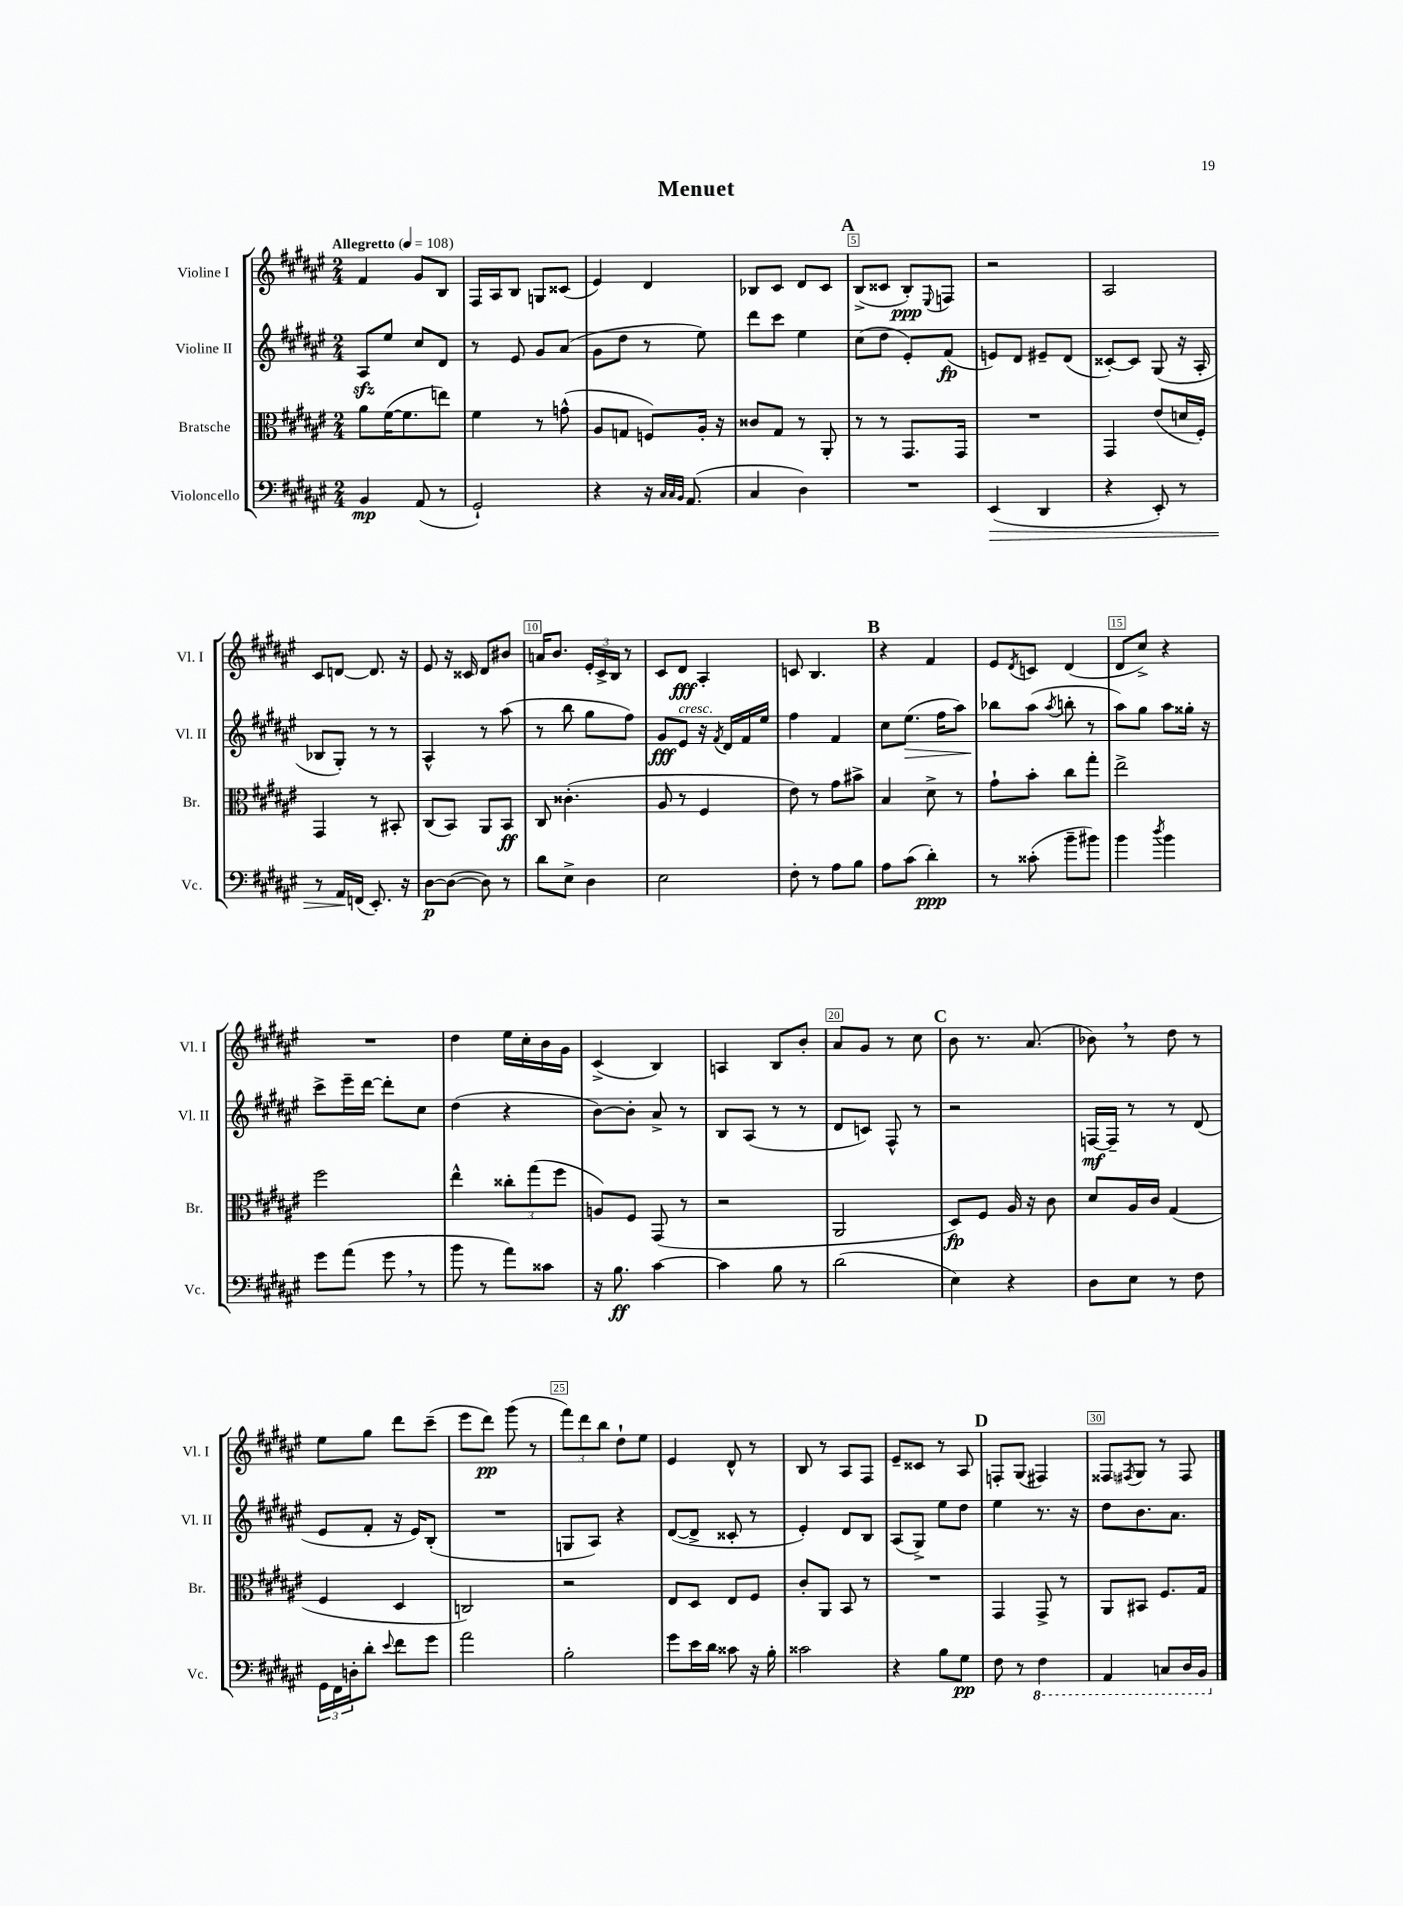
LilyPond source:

\header { title = "Menuet" }
<<
\new StaffGroup <<
\new Staff = "s0" \with { instrumentName = "Violine I" shortInstrumentName = "Vl. I" } {
    \clef treble \key fis \major \numericTimeSignature \time 2/4 \tempo "Allegretto" 4 = 108
    fis'4 gis'8 b8 |
    fis16 ais16 b8 g8 cisis'8( |
    eis'4) dis'4 |
    bes8 cis'8 dis'8 cis'8 |
    \mark \markup { \bold "A" } b8->( cisis'8 b8-.\ppp) \appoggiatura { eis8 } f8 |
    r2 |
    ais2 |
    cis'8 d'8~ d'8. r16 |
    eis'8 r16 cisis'16 dis'8 bis'8 |
    a'16 b'8. \tuplet 3/2 { eis'16-. cis'16-> b16 } r8 |
    cis'8 dis'8\fff ais4-. |
    c'8 b4. |
    \mark \markup { \bold "B" } r4 fis'4 |
    eis'8 \acciaccatura { dis'8 } c'8 dis'4( |
    dis'8 cis''8->) r4 |
    R2 |
    dis''4 eis''16 cis''16-. b'16 gis'16 |
    cis'4->( b4) |
    a4 b8 b'8-. |
    ais'8 gis'8 r8 cis''8 |
    \mark \markup { \bold "C" } b'8 r8. ais'8.( |
    bes'8) \breathe r8 dis''8 r8 |
    eis''8 gis''8 dis'''8 cis'''8--( |
    eis'''8 dis'''8\pp) gis'''8( r8 |
    \tuplet 3/2 { fis'''8) dis'''8 b''8 } dis''8-! eis''8 |
    eis'4 dis'8-^ r8 |
    b8 r8 ais8 fis8 |
    eis'8-- cisis'8 r8 ais8 |
    \mark \markup { \bold "D" } f8-. gis8( fis4) |
    fisis8 \acciaccatura { fis8 } gis8 r8 fis8 \bar "|." |
}
\new Staff = "s1" \with { instrumentName = "Violine II" shortInstrumentName = "Vl. II" } {
    \clef treble \key fis \major \numericTimeSignature \time 2/4
    ais8\sfz eis''8 cis''8 dis'8 |
    r8 eis'8 gis'8 ais'8( |
    gis'8 dis''8 r8 eis''8) |
    dis'''8 cis'''8 eis''4 |
    \mark \markup { \bold "A" } cis''8( dis''8 eis'8-.) fis'8\fp( |
    e'8) dis'8 eis'8-- dis'8( |
    cisis'8~-.) cisis'8 gis8( r16 ais16-. |
    bes8 gis8-.) r8 r8 |
    ais4-^ r8 ais''8( |
    r8 b''8 gis''8 fis''8) |
    gis'8\fff eis'8^\markup { \italic "cresc." } r16 \acciaccatura { fis'8 } dis'16 fis'16 eis''16 |
    fis''4 fis'4 |
    \mark \markup { \bold "B" } cis''8 eis''8.\>( fis''16 ais''8) |
    bes''8\! ais''8( \acciaccatura { ais''8 } b''8-. r8 |
    ais''8) gis''8 ais''8 gisis''16-. r16 |
    cis'''8-> eis'''16-- dis'''16~ dis'''8-. cis''8 |
    dis''4( r4 |
    b'8~) b'8-. ais'8-> r8 |
    b8 ais8( r8 r8 |
    dis'8 c'8) fis8-^ r8 |
    \mark \markup { \bold "C" } r2 |
    f16~\mf f16-- r8 r8 dis'8( |
    eis'8 fis'8-. r16 eis'16) b8-.( |
    R2 |
    g8 ais8) r4 |
    dis'8~( dis'8-> cisis'8-. r8 |
    eis'4-.) dis'8 b8 |
    ais8( gis8->) eis''8 dis''8 |
    \mark \markup { \bold "D" } eis''4 r8. r16 |
    dis''8 b'8. ais'8. \bar "|." |
}
\new Staff = "s2" \with { instrumentName = "Bratsche" shortInstrumentName = "Br." } {
    \clef alto \key fis \major \numericTimeSignature \time 2/4
    ais'8 fis'16~( fis'8. e''8) |
    fis'4 r8 g'8-^( |
    ais8 g8 f8) ais16-. r16 |
    cisis'8 gis8 r8 ais,8-. |
    \mark \markup { \bold "A" } r8 r8 gis,8. gis,16 |
    R2 |
    gis,4 eis'8( d'16 fis16-.) |
    gis,4 r8 bis,8-. |
    cis8( b,8) ais,8 b,8\ff |
    cis8 cisis'4.-.( |
    ais8 r8 fis4 |
    eis'8) r8 gis'8 bis'8-> |
    \mark \markup { \bold "B" } b4 dis'8-> r8 |
    gis'8-! b'8-. cis''8 gis''8-. |
    eis''2-> |
    fis''2 |
    eis''4-^ \tuplet 3/2 { cisis''8-. gis''8( fis''8 } |
    a8) fis8 gis,8( r8 |
    r2 |
    ais,2 |
    \mark \markup { \bold "C" } dis8\fp) fis8 ais16 r16 cis'8 |
    dis'8 ais16 cis'16 gis4( |
    fis4 dis4 |
    c2) |
    r2 |
    eis8 dis8 eis8 fis8 |
    cis'8-. ais,8 b,8 r8 |
    R2 |
    \mark \markup { \bold "D" } gis,4 gis,8-> r8 |
    ais,8 bis,8 fis8. gis16 \bar "|." |
}
\new Staff = "s3" \with { instrumentName = "Violoncello" shortInstrumentName = "Vc." } {
    \clef bass \key fis \major \numericTimeSignature \time 2/4
    b,4\mp ais,8( r8 |
    gis,2-!) |
    r4 r16 \grace { cis32 cis32 b,32 } ais,8.( |
    cis4 dis4) |
    \mark \markup { \bold "A" } R2 |
    eis,4\>( dis,4 |
    r4 eis,8-.) r8 |
    r8 ais,16\! f,16( eis,8.-.) r16 |
    dis8~\p dis8~( dis8) r8 |
    dis'8 eis8-> dis4 |
    eis2 |
    fis8-. r8 ais8 b8 |
    \mark \markup { \bold "B" } ais8 cis'8( dis'4-.\ppp) |
    r8 cisis'8-.( b'8-- bis'8) |
    b'4 \acciaccatura { dis''8 } b'4 |
    gis'8 ais'8( gis'8 \breathe r8 |
    b'8 r8 ais'8) cisis'8 |
    r16 b8.\ff cis'4~ |
    cis'4 b8 r8 |
    dis'2( |
    \mark \markup { \bold "C" } eis4) r4 |
    dis8 eis8 r8 fis8 |
    \tuplet 3/2 { gis,16 fis,16 d16-. } dis'8-. \appoggiatura { eis'8 } fis'8 gis'8 |
    ais'2 |
    b2-. |
    gis'8 eis'16 dis'16 cisis'8 r16 b16-. |
    cisis'2 |
    r4 b8 gis8\pp |
    \mark \markup { \bold "D" } fis8 r8 \ottava #-1 fis,4 |
    ais,,4 c,8 dis,16 b,,16 \ottava #0 \bar "|." |
}
>>
>>
\layout { \context { \Score \override BarNumber.break-visibility = ##(#f #t #t) barNumberVisibility = #(every-nth-bar-number-visible 5) \override BarNumber.stencil = #(make-stencil-boxer 0.1 0.3 ly:text-interface::print) } }
